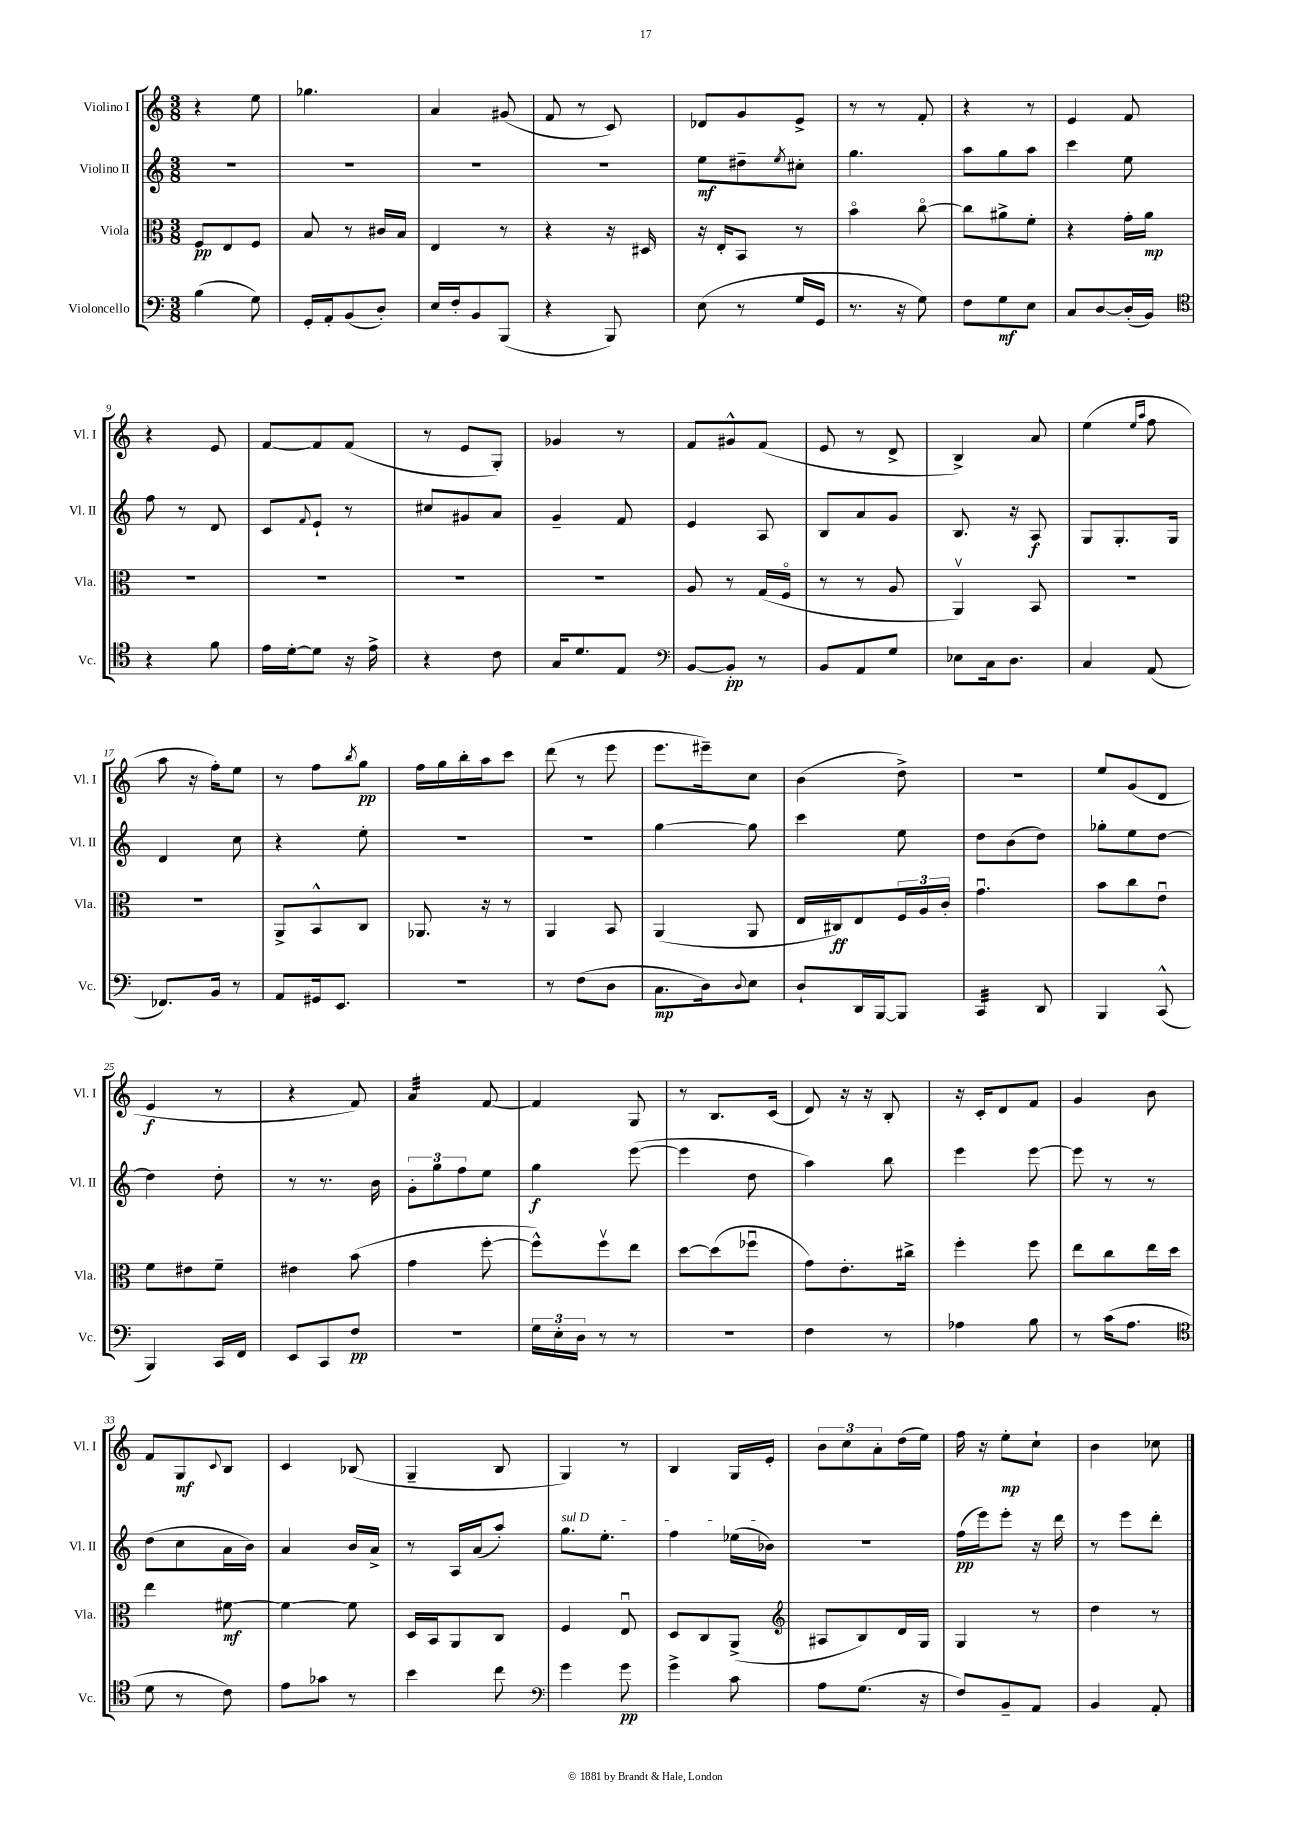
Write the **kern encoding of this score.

**kern	**kern	**kern	**kern
*staff4	*staff3	*staff2	*staff1
*clefF4	*clefC3	*clefG2	*clefG2
*k[]	*k[]	*k[]	*k[]
*M3/8	*M3/8	*M3/8	*M3/8
(4B	8F	4.r	4r
.	8E	.	.
8G)	8F	.	8ee
=	=	=	=
16GG'	8B	4.r	4.gg-
16AA'	.	.	.
(8BB	8r	.	.
8D')	16c#	.	.
.	16B	.	.
=	=	=	=
16E	4E	4.r	4a
16F'	.	.	.
8BB	.	.	.
(8BBB	8r	.	(8g#
=	=	=	=
4r	4r	4.r	8f
.	.	.	8r
8BBB)	16r	.	8c)
.	16D#	.	.
=	=	=	=
(8E	16r	8ee	8d-
.	16E'	.	.
8r	8BB	8dd#~	8g
.	.	8qee	.
16G	8r	8cc#'	8e^
16GG	.	.	.
=	=	=	=
8.r	4bo	4.gg	8r
.	.	.	8r
16r	.	.	.
8G)	[8cco	.	8f'
=	=	=	=
8F	8cc]	8aa	4r
8G	8a#^	8gg	.
8E	8f'	8aa	8r
=	=	=	=
8C	4r	4ccc	4e
[8D	.	.	.
(16D']	16g'	8ee	8f
16BB)	16a	.	.
=	=	=	=
*clefC4	*	*	*
4r	4.r	8ff	4r
.	.	8r	.
8f	.	8d	8e
=	=	=	=
16e	4.r	8c	[8f
[16d'	.	.	.
.	.	8qqf	.
8d]	.	8e`	8f]
16r	.	8r	(8f
16e^	.	.	.
=	=	=	=
4r	4.r	8cc#	8r
.	.	8g#	8e
8c	.	8a	8G')
=	=	=	=
16G	4.r	4g~	4g-
8.d	.	.	.
8E	.	8f	8r
=	=	=	=
*clefF4	*	*	*
[8BB	8A	4e	8f
8BB']	8r	.	8g#^^
8r	(16G	8A	(8f
.	16Fo	.	.
=	=	=	=
8BB	8r	8B	8e
8AA	8r	8a	8r
8G	8A	8g	8d^
=	=	=	=
8E-	4AAv)	8.B	4B^)
16C	.	.	.
8.D	.	16r	.
.	8BB	8A	8a
=	=	=	=
4C	4.r	8G	(4ee
.	.	8.G'	.
.	.	.	16qqee
.	.	.	16qqaa
(8AA	.	.	8ff
.	.	16G	.
=	=	=	=
8.FF-)	4.r	4d	8aa
.	.	.	16r
16BB	.	.	16ff')
8r	.	8cc	8ee
=	=	=	=
8AA	8AA^	4r	8r
16GG#	8BB^^	.	8ff
8.EE	.	.	.
.	.	.	8qbb
.	8C	8ee'	8gg
=	=	=	=
4.r	8.AA-	4.r	16ff
.	.	.	16gg
.	.	.	16bb'
.	16r	.	16aa
.	8r	.	8ccc
=	=	=	=
8r	4AA	4.r	(8ddd
(8F	.	.	8r
8D	8BB	.	8eee
=	=	=	=
8.C	(4AA	[4gg	8.eee
16D)	.	.	16eee#~)
8qqD	.	.	.
8E	8AA	8gg]	8cc
=	=	=	=
8D`	16E	4ccc	(4b
.	16C#)	.	.
16DD	8E	.	.
[16BBB	.	.	.
8BBB]	24F	8ee	8dd^)
.	24A	.	.
.	24c'	.	.
=	=	=	=
4CC	4.gu	8dd	4.r
.	.	(8b	.
8DD	.	8dd)	.
=	=	=	=
4BBB	8b	8gg-'	8ee
.	8cc	8ee	(8g
(8CC^^	8eu	[8dd	8d
=	=	=	=
4BBB)	8f	4dd]	4e
.	8e#	.	.
16CC	8f~	8dd'	8r
16FF	.	.	.
=	=	=	=
8EE	4e#	8r	4r
8CC	.	8.r	.
8F	(8b	.	8f)
.	.	16b	.
=	=	=	=
4.r	4g	12g'	4a
.	.	12gg	.
.	.	12ff	.
.	[8ff'	8ee	[8f
=	=	=	=
24G	8ff^^])	4gg	4f]
24E'	.	.	.
24D	.	.	.
8r	8ffv	.	.
8r	8ee	([8eee	8G
=	=	=	=
4.r	[8dd	4eee]	8r
.	(8dd]	.	8.B
.	8ff-u	8dd	.
.	.	.	(16c
=	=	=	=
4F	8g)	4aa)	8d)
.	8.e'	.	16r
.	.	.	16r
8r	.	8bb	8B'
.	16cc#^	.	.
=	=	=	=
4A-	4ff'	4eee	16r
.	.	.	16c'
.	.	.	8d
8B	8ff	[8eee	8f
=	=	=	=
8r	8ee	8eee]	4g
(16c	8cc	8r	.
8.A	.	.	.
.	16ee	8r	8b
.	16dd	.	.
=	=	=	=
*clefC4	*	*	*
8d	4ee	(8dd	8f
8r	.	8cc	8G
.	.	.	8qqc
8c)	[8f#	16a	8B
.	.	16b)	.
=	=	=	=
8e	4f#_	4a	4c
8g-	.	.	.
8r	8f#]	16b	(8B-
.	.	16a^	.
=	=	=	=
4b	16D	8r	4G~
.	16BB	.	.
.	8AA	16A	.
.	.	(16a	.
8cc	8C	8aa')	8B
=	=	=	=
*clefF4	*	*	*
4g	4F	8.gg	4G)
.	.	8.ee'	.
8g	8Eu	.	8r
=	=	=	=
4g^	8D	4ff	4B
.	8C	.	.
8c	(8AA^	(16ee-	16G
.	.	16b-)	16e'
=	=	=	=
*	*clefG2	*	*
8A	8A#	4.r	12b
.	.	.	12cc
(8.G	8B)	.	.
.	.	.	12a'
.	16d	.	(16dd
16r	16G	.	16ee)
=	=	=	=
8F)	4G	(16ff	16ff
.	.	16eee)	16r
8BB~	.	8eee'	8ee'
8AA	8r	16r	8cc`
.	.	16ddd	.
=	=	=	=
4BB	4dd	8r	4b
.	.	8eee	.
8AA'	8r	8ddd'	8cc-
==	==	==	==
*-	*-	*-	*-
